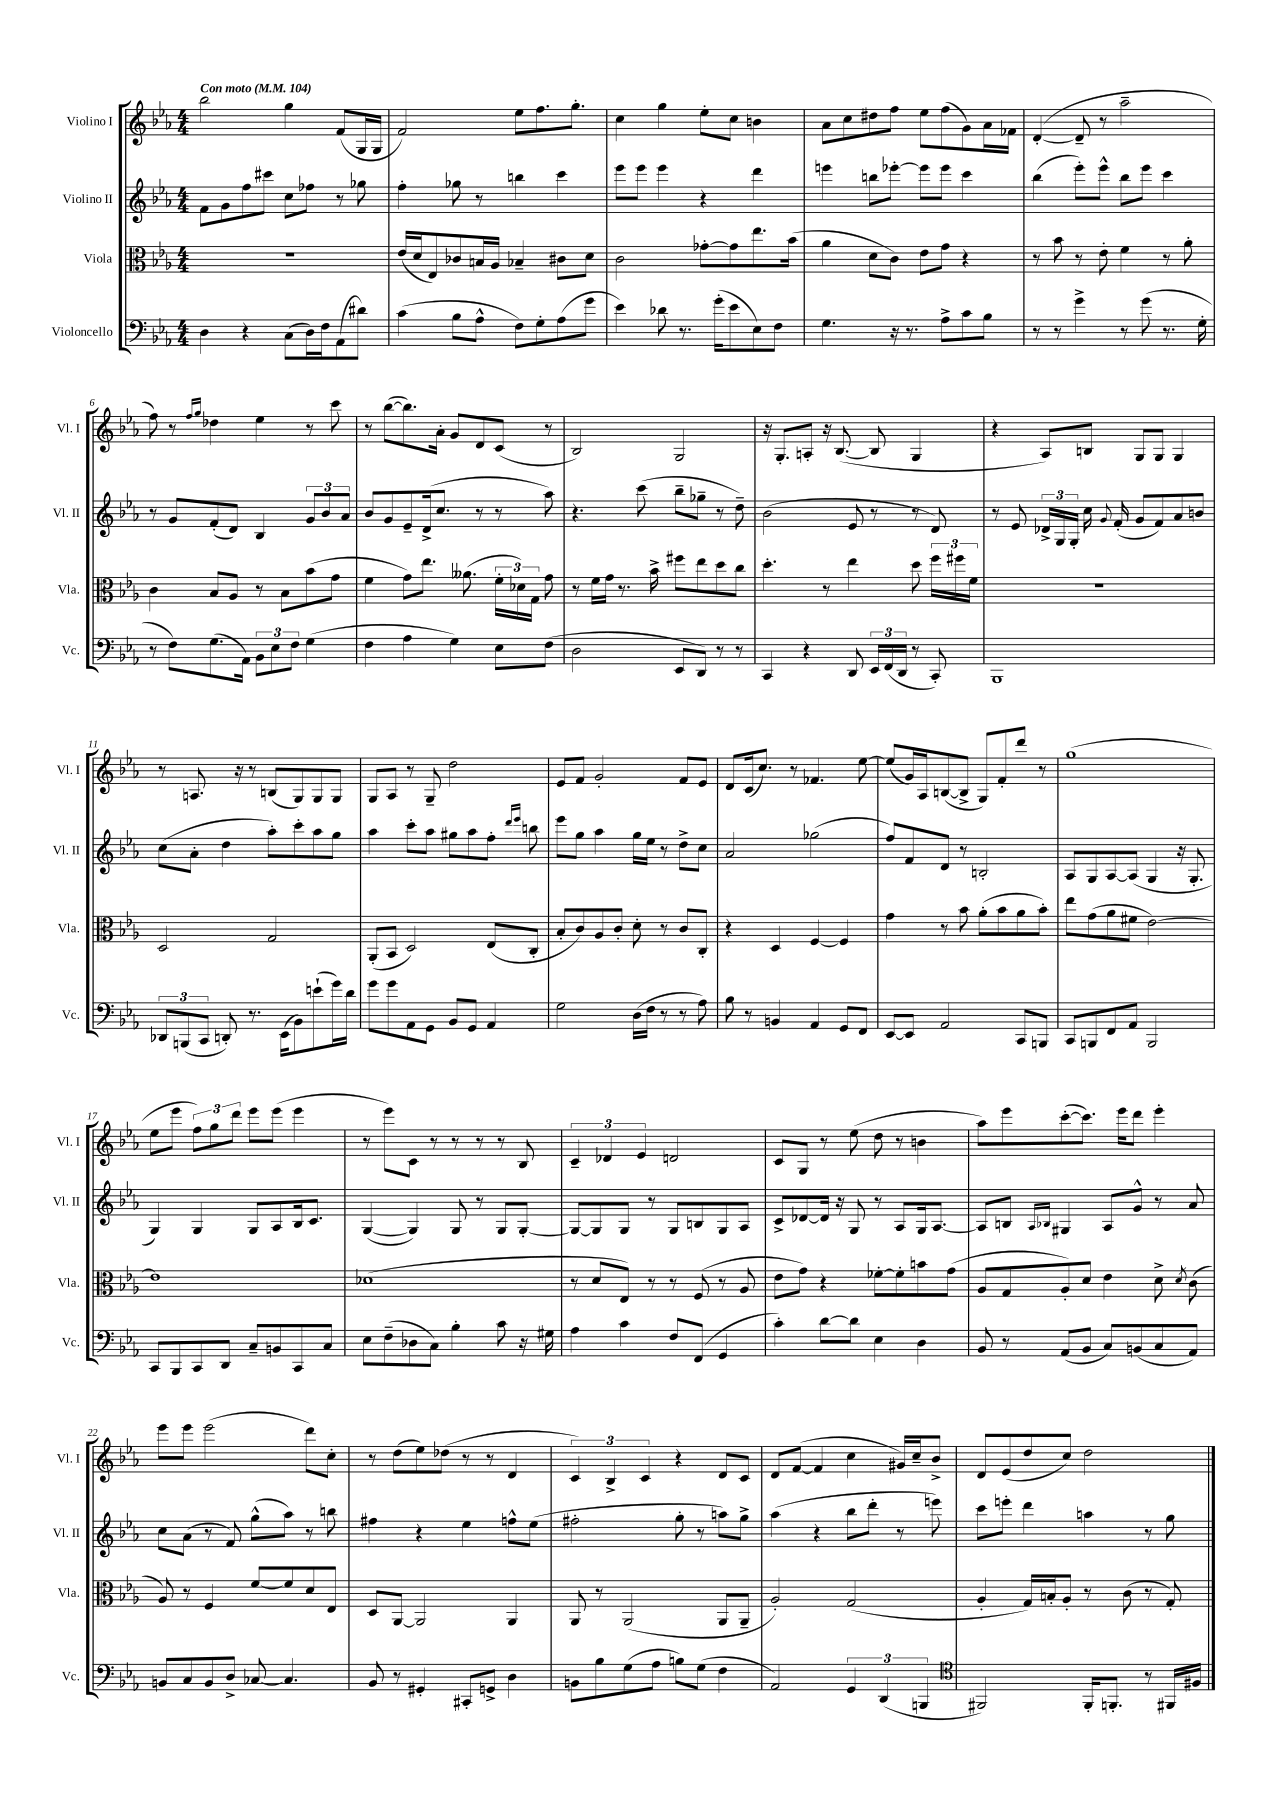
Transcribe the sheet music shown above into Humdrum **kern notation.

**kern	**kern	**kern	**kern
*part4	*part3	*part2	*part1
*staff4	*staff3	*staff2	*staff1
*I"Violoncello	*I"Viola	*I"Violino II	*I"Violino I
*I'Vc.	*I'Vla.	*I'Vl. II	*I'Vl. I
*clefF4	*clefC3	*clefG2	*clefG2
*k[b-e-a-]	*k[b-e-a-]	*k[b-e-a-]	*k[b-e-a-]
*M4/4	*M4/4	*M4/4	*M4/4
*MM104	*MM104	*MM104	*MM104
=1	=1	=1	=1
!	!	!	!LO:TX:a:B:t=Con moto
4D\	1r	8f\L	2bb-\
.	.	8g\	.
4r	.	8ff\	.
.	.	8ccc#X\J	.
(8C\L	.	8cc\L	4gg\
16D\L)	.	8ff-X\J	.
16F\J	.	.	.
(8AA-\	.	8r	(8f/L
8d#X\J)	.	8gg-X\	16G/L
.	.	.	16G/JJ
=2	=2	=2	=2
(4c\	(16e-/LL	4ff'\	2f/)
.	16d/J	.	.
.	8E-/)	.	.
8B-\L	8c-X/	8gg-X\	.
8A-^^\J	16Bn/L	8r	.
.	16A-/JJ	.	.
8F\L)	4B-X~/	4bbn\	8ee-\L
8G'\	.	.	8.ff\
(8A-\	8c#X\L	4ccc\	.
.	.	.	8.gg'\J
8g\J	8d\J	.	.
=3	=3	=3	=3
4e-\)	2c\	8eee-\L	4cc\
.	.	8eee-\J	.
8d-X\	.	4eee-\	4gg\
8.r	.	.	.
.	[8g-X'\L	4r	8ee-'\L
(16g'\KL	.	.	.
8e-\	8g-\]	.	8cc\J
8E-\)	8.ee-\	4ddd\	4bn\
8F\J	.	.	.
.	(16b-\Jk	.	.
=4	=4	=4	=4
4.G\	4a-\	4eeen\	8a-\L
.	.	.	8cc\
.	8d\L	8bbn\L	8dd#X\
16r	8c\J)	[8eee-X'\J	8ff\J
8.r	.	.	.
.	8e-\L	8eee-\L]	8ee-\L
8A-^\L	8g\J	8eee-\J	(8ff\
8c\	4r	4ccc\	8g\)
8B-\J	.	.	16a-\L
.	.	.	16f-X\JJ
=5	=5	=5	=5
8r	8r	(4bb-\	([4d'/
8r	8b-\	.	.
4g^\	8r	8eee-'\L)	8d~/]
.	8e-'\	8eee-^^\J	8r
8r	4f\	8bb-\L	2aa-~\
(8g\	.	8eee-\J	.
8.r	8r	4ccc\	.
.	8a-'\	.	.
16G'\	.	.	.
!!LO:LB:g=z
=6	=6	=6	=6
8r	4c\	8r	8ff\)
8F\L)	.	8g/L	8r
.	.	.	16qqff/LL
.	.	.	16qqgg/JJ
(8.G\	8B-/L	(8f'/	4dd-X\
.	8A-/J	8d/J)	.
16AA-\Jk)	.	.	.
12BB-\L	8r	4B-/	4ee-\
12E-\	.	.	.
.	8B-\L	.	.
12F\J	.	.	.
(4G\	(8b-\	12g/L	8r
.	.	12b-/	.
.	8g\J	.	8ccc\
.	.	12a-/J	.
=7	=7	=7	=7
4F\	4f\	8b-/L	8r
.	.	8g/	([8bb-\L
4A-\	8g\L)	8e-~/	8.bb-\])
.	8.ee-\J	(16d^/k	.
.	.	8.cc/J	16a-'\Jk
4G\)	.	.	8g/L
.	(8.a--X\	.	.
.	.	8r	8d/
8E-\L	24f'\LL	8r	(8c/J
.	24d-X\)	.	.
.	24G\JJ	.	.
(8F\J	8g\	8aa-\)	8r
=8	=8	=8	=8
2D\	8r	4.r	2B-/)
.	16f\LL	.	.
.	16g\JJ	.	.
.	8.r	.	.
.	.	(8ccc\	.
.	16b-^\	.	.
8EE-/L	8ff#X\L	8bb-~\L	2G/
8DD/J)	8ee-\	8gg-X~\J	.
8r	8dd\	8r	.
8r	8cc\J	8dd~\)	.
=9	=9	=9	=9
4CC/	4.dd'\	(2b-\	16r
.	.	.	8.G'/L
4r	.	.	8An'/J
.	8r	.	16r
.	.	.	([8.B-/
8DD/	4ee-\	8e-/	.
24EE-/LL	.	8r	8B-/]
(24FF/	.	.	.
24DD/JJ	.	.	.
8r	8dd\	8r	4G/
8CC'/)	24ff\LL	8d/)	.
.	24ff#X\	.	.
.	24f\JJ	.	.
=10	=10	=10	=10
1BBB-	1r	8r	4r
.	.	8e-/	.
.	.	24d-X^/LL	8A-/L)
.	.	24G/	.
.	.	24G'/JJ	.
.	.	16cc\	8Bn/J
.	.	8qqg/	.
.	.	(16f'/	.
.	.	8g/L	8G/L
.	.	8f/)	8G/J
.	.	8a-/	4G/
.	.	8bn/J	.
!!LO:LB:g=z
=11	=11	=11	=11
12DD-X/L	2D/	(8cc\L	8r
(12BBBn/	.	.	.
.	.	8a-'\J	8.An/
12CC/J	.	.	.
8DDn'/)	.	4dd\	.
.	.	.	16r
8.r	.	.	8r
.	2G/	8aa-'\L)	(8Bn/L
(16EE-\KL	.	.	.
8BB-\)	.	8ccc'\	8G/)
(8en`\	.	8aa-\	8G/
16g\L)	.	8gg\J	8G/J
16d\JJ	.	.	.
=12	=12	=12	=12
8g\L	(8AA-'/L	4aa-\	8G/L
8g\	8BB-/J	.	8A-/J
8AA-\	2D/)	8ccc'\L	8r
8GG\J	.	8aa-\J	8G~/
8BB-/L	.	8gg#X\L	2dd\
8GG/J	.	8aa-\	.
4AA-/	(8E-/L	8ff'\J	.
.	.	16qqddd/LL	.
.	.	16qqeee-/JJ	.
.	8C'/J	8bbn\	.
=13	=13	=13	=13
2G\	8B-'/L	8eee-\L	8e-/L
.	8c/)	8gg\J	8f/J
.	8A-/	4aa-\	2g'/
.	8c'/J	.	.
(16D\LL	8d'\	16gg\LL	.
16F\JJ	.	16ee-\JJ	.
8r	8r	8r	.
8r	8c/L	8dd^\L	8f/L
8A-\)	8C'/J	8cc\J	8e-/J
=14	=14	=14	=14
8B-\	4r	2a-/	8d/L
8r	.	.	(16c/k
.	.	.	8.cc/J)
4BBn/	4D/	.	.
.	.	.	8r
4AA-/	[4F/	(2gg-X\	4.f-X/
8GG/L	4F/]	.	.
8FF/J	.	.	[8ee-\
=15	=15	=15	=15
[8EE-/L	4g\	8ff/L)	(8ee-/L]
8EE-/J]	.	8f/	16g/L)
.	.	.	16A-/J
2AA-/	8r	8d/J	([8Bn/
.	8b-\	8r	8B^/J]
.	(8a-'\L	2Bn'/	8G/L)
.	8b-\	.	8f'/
8CC/L	8a-\	.	8ddd/J
8BBBn/J	8b-'\J)	.	8r
=16	=16	=16	=16
8CC/L	8ee-\L	8A-/L	(1gg
8BBBn/	(8g\	8G/	.
8FF/	8a-\	[8A-/	.
8AA-/J	8f#X\J	(8A-/J]	.
2BBB/	[2e-\)	4G/	.
.	.	16r	.
.	.	8.G'/	.
!!LO:LB:g=z
=17	=17	=17	=17
8CC/L	1e-]	4G/)	8ee-\L
8BBB-/	.	.	8eee-\J
8CC/	.	4G/	12ff\L)
.	.	.	12gg\
8DD/J	.	.	.
.	.	.	12ddd\J
8C~/L	.	8G/L	8eee-\L
8BBn/	.	8A-/	(8eee-\J
8CC/	.	16B-/k	4eee-\
.	.	8.c/J	.
8C/J	.	.	.
=18	=18	=18	=18
8E-\L	(1d-X	([4G/	8r
(8F~\	.	.	8eee-\L)
8D-X\	.	4G/])	8c\J
8C\J)	.	.	8r
4B-'\	.	8G/	8r
.	.	8r	8r
8c\	.	8G/L	8r
16r	.	[8G'/J	8B-/
16G#X\	.	.	.
=19	=19	=19	=19
4A-\	8r	8G/L_	6c~/
.	8d/L	8G/]	.
.	.	.	6d-X/
4c\	8E-/J)	8G/J	.
.	.	.	6e-/
.	8r	8r	.
8F/L	8r	8G/L	2dn/
(8FF/J	(8F/	8Bn/	.
4GG/	8r	8G/	.
.	8A-/	8A-/J	.
=20	=20	=20	=20
4c'\)	8e-\L	8c^/L	8c/L
.	8g\J)	[8d-X/	8G/J
[8d\L	4r	16d-/Jk]	8r
.	.	16r	.
8d\J]	.	8G/	(8ee-\
4E-\	[8f-X'\L	8r	8dd\
.	8f-'\]	8A-/L	8r
4D\	8bn\	16G/k	4bn\
.	.	[8.A-/J	.
.	(8g\J	.	.
=21	=21	=21	=21
8BB-/	8A-/L	8A-/L]	8aa-\L)
8r	8G/	8Bn/J	8eee-\
.	.	16qqA-/LL	.
.	.	16qqB-X/JJ	.
(8AA-/L	8A-'/)	4G#X/	([8ccc'\
8BB-/J	8d/J	.	8.ccc\J])
8C/L)	4e-\	8A-/L	.
.	.	.	16eee-\KL
(8BBn/	.	8g^^/J	8ddd\J
8C/	8d^\	8r	4eee-'\
.	8qd/	.	.
8AA-/J)	(8c\	8a-/	.
!!LO:LB:g=z
=22	=22	=22	=22
8BBn/L	8A-/)	8cc\L	8eee-\L
8C/	8r	(8a-\J	8eee-\J
8BB/	4F/	8r	(2eee-\
8D^/J	.	8f/)	.
[8C-X/	[8f/L	(8gg^^\L	.
4.C-/]	8f/]	8aa-\J)	.
.	8d/	8r	8ddd\L)
.	8E-/J	8bbn\	8cc'\J
=23	=23	=23	=23
8BB-/	8D/L	4ff#X\	8r
8r	[8AA-/J	.	(8dd\L
4GG#X'/	2AA-/]	4r	8ee-\)
.	.	.	(8dd-X\J
8CC#X'/L	.	4ee-\	8r
8GGn^/J	.	.	8r
4D\	4AA-/	8ffn^^\L	4d/
.	.	(8ee-\J	.
=24	=24	=24	=24
8BBn\L	8AA-/	2ff#X'\	6c/)
8B-\	8r	.	.
.	.	.	6B-^/
(8G\	(2AA-/	.	.
.	.	.	6c/
8A-\J	.	.	.
8Bn\L)	.	8gg'\	4r
(8G\J	.	8r	.
4F\	8AA-/L	8aan\L)	8d/L
.	8AA-~/J	8gg^\J	8c/J
=25	=25	=25	=25
2AA-/)	2A-'/)	(4aa-\	8d/L
.	.	.	([8f/J
.	.	4r	4f/]
6GG/	(2G/	8bb-\L	4cc\
.	.	8ddd'\J	.
(6DD/	.	.	.
.	.	8r	16g#X/LL)
.	.	.	16cc~/J
6BBBn/	.	.	.
.	.	8eeen\)	8b-^/J
=26	=26	=26	=26
*clefC4	*	*	*
2FF#X/)	4A-'/	8ccc\L	8d/L
.	.	8eeen'\J	(8e-/
.	16G/LL)	4ddd\	8dd/
.	16Bn'/J	.	.
.	8A-'/J	.	8cc/J)
16FF#'/KL	8r	4aan\	2dd\
8.FFn'/J	.	.	.
.	(8c\	.	.
8r	8r	8r	.
16FF#X/LL	8G'/)	8gg\	.
16F#X/JJ	.	.	.
==	==	==	==
*-	*-	*-	*-
